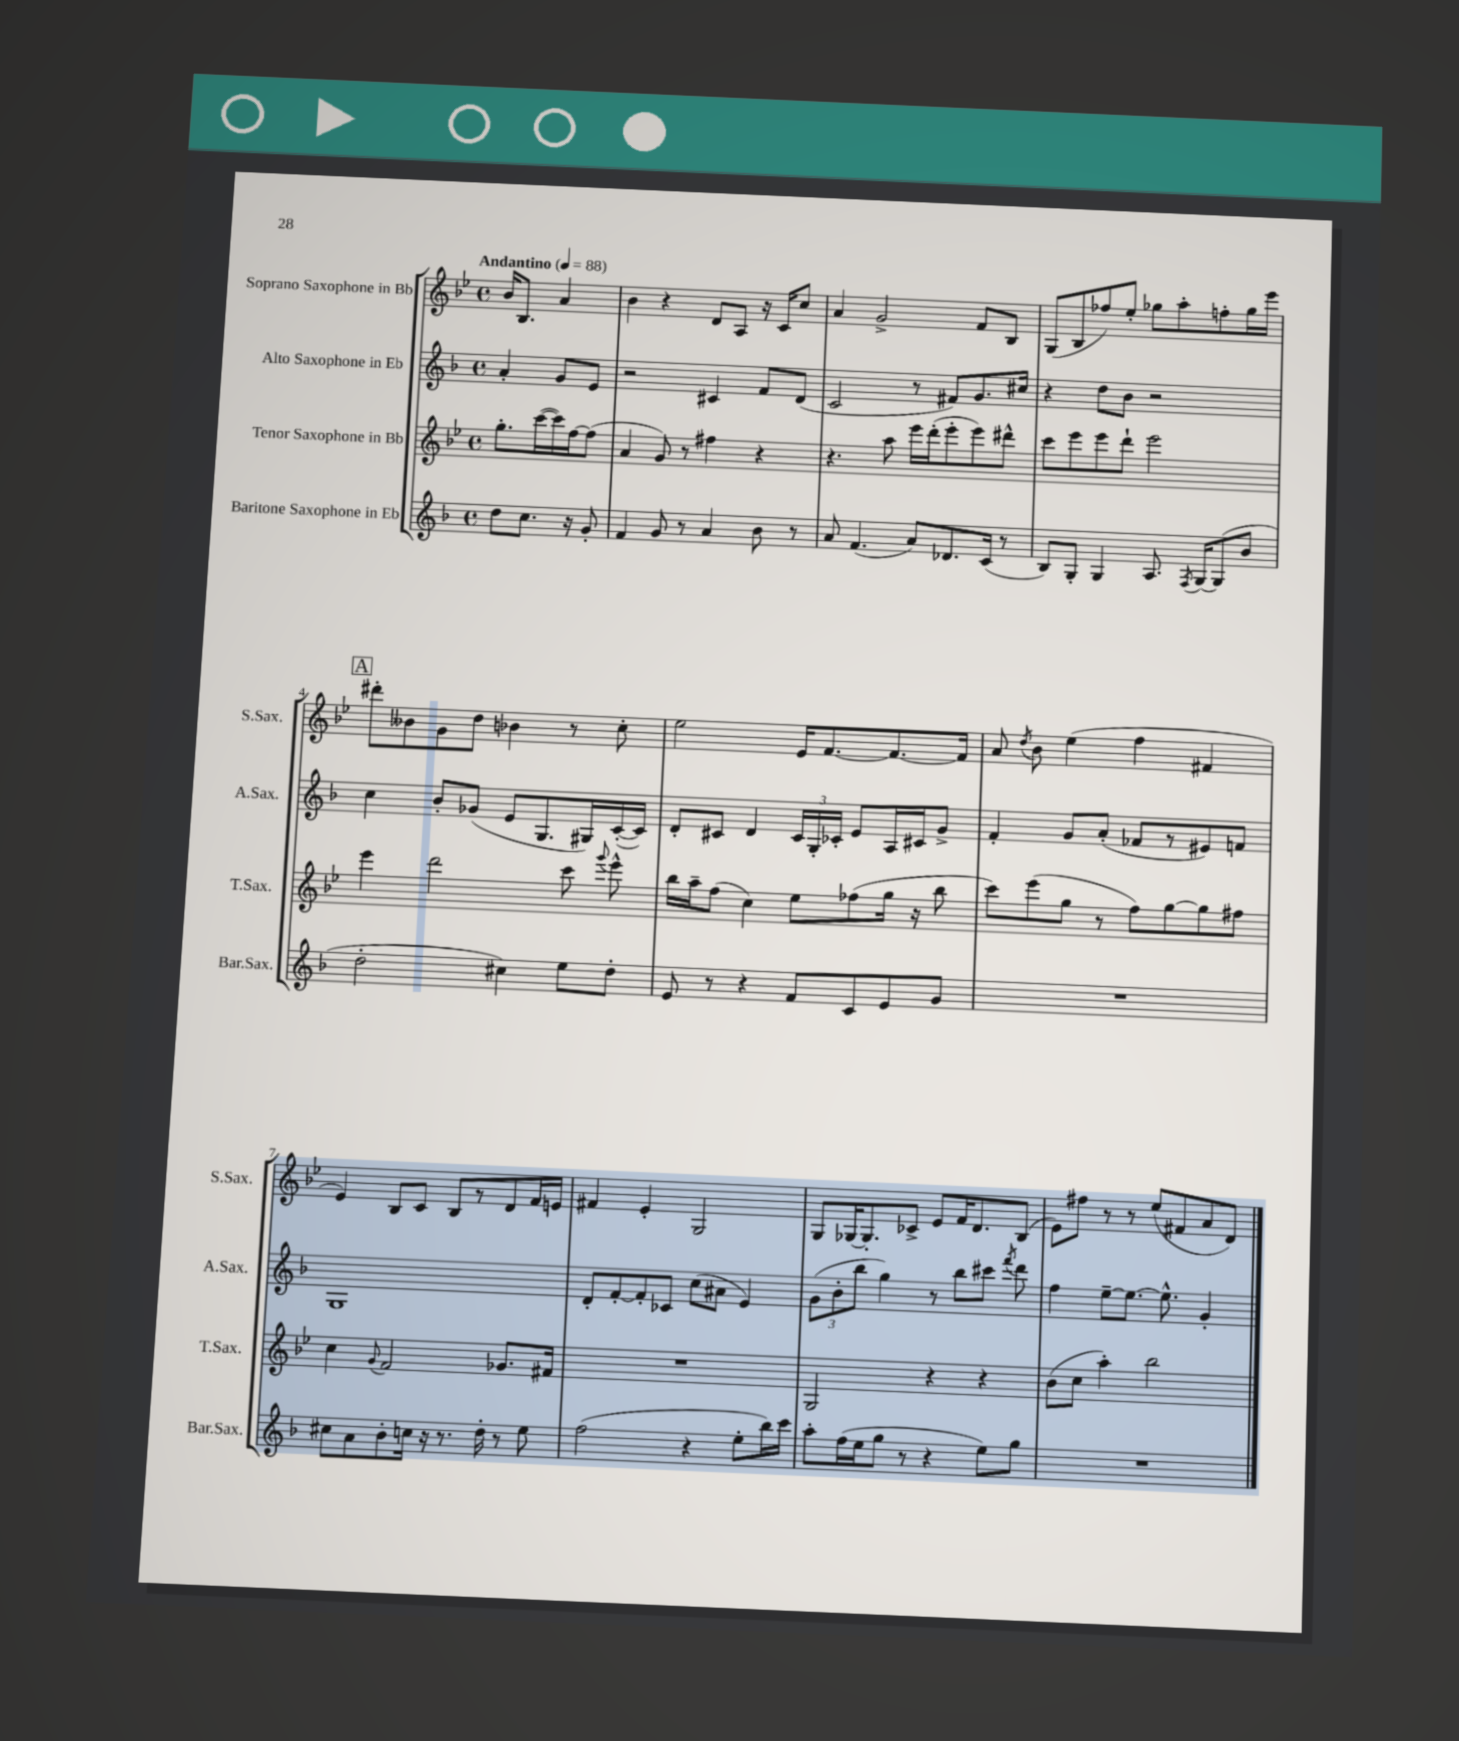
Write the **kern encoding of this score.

**kern	**kern	**kern	**kern
*staff4	*staff3	*staff2	*staff1
*clefG2	*clefG2	*clefG2	*clefG2
*k[b-]	*k[b-e-]	*k[b-]	*k[b-e-]
*M4/4	*M4/4	*M4/4	*M4/4
*met(c)	*met(c)	*met(c)	*met(c)
*MM88	*MM88	*MM88	*MM88
8dd\L	8.gg'\L	4a'/	16b-/LK
.	.	.	8.B-/J
8.cc\J	.	.	.
.	([16ccc\L	.	.
.	16ccc\])	8g/L	4a/
16r	[16ff\J	.	.
8g'/	(8ff\]J	8e/J	.
=	=	=	=
4f/	4a/	2r	4b-\
8g/	8g/)	.	4r
8r	8r	.	.
4a/	4ff#\	4c#/	8d/L
.	.	.	8A/J
8b-\	4r	8f/L	16r
.	.	.	16c/LK
8r	.	(8d/J	8cc/J
=	=	=	=
8a/	4.r	2c/	4a/
(4.f/	.	.	.
.	.	.	2g^/
.	8aa\	.	.
8a/L)	16eee-\LL	8r	.
.	(16ddd'\J	.	.
8.d-/	8eee-'\	8f#/L)	.
.	8eee-\)	8.g/	8f/L
(16c/Jk	.	.	.
8r	8ddd#^^\J	.	8B-/J
.	.	16cc#/Jk	.
=	=	=	=
8B-/L)	8ccc\L	4r	(8G/L
8G'/J	8eee-\	.	8B-/
4G/	8eee-\	8dd\L	8ff-/)
.	8ddd`\J	8b-\J	8ee-'/J
8.A/	2eee-\	2r	8gg-\L
.	.	.	8aa'\
8qF/	.	.	.
[16G/LK	.	.	.
(8G/]	.	.	8ff'\
8b-/J	.	.	16gg-\L
.	.	.	16eee-\JJ
=	=	=	=
2dd'\	4eee-\	4cc\	8ddd#'\L
.	.	.	8b--\
.	2ddd\	8b-'/L	8g\
.	.	(8g-/J	8dd\J
4cc#\)	.	8e/L	4b-\
.	.	8.G/	.
8ee\L	8ccc\	.	8r
.	.	16G#/L)	.
.	8qqggg/	.	.
8dd'\J	8eee-^^\	([16c'/	8cc'\
.	.	16c/]JJ)	.
=	=	=	=
8e/	16bb-\LL	8d'/L	2ee-\
.	16aa~\J	.	.
8r	(8ff\J	8c#/J	.
4r	4cc\)	4d/	.
8f/L	8ee-\L	24c#/LL	16e-/LK
.	.	24G'/	.
.	.	.	[8.f/
.	.	24c-'/JJ	.
8c/	(8ff-\	8e/L	.
8e/	16gg\Jk	16A/L	8.f/_
.	16r	16c#/J	.
8g/J	8bb-\	8g^/J	.
.	.	.	16f/]Jk
=	=	=	=
1r	8ccc\L)	4f'/	8a/
.	.	.	8qdd/
.	(8eee-\	.	8b-\
.	8gg\J	8g/L	(4ee-\
.	8r	(8a'/J	.
.	8ff\L)	8f-/L	4ff\
.	[8gg\	8r	.
.	8gg\]	8e#/)	4f#/
.	8ff#\J	8f/J	.
=	=	=	=
8cc#\L	4cc\	1G	4e-/)
8a\	.	.	.
.	8qqg/	.	.
8b-'\	2f/	.	8B-/L
16cc\Jk	.	.	8c/J
16r	.	.	.
8.r	.	.	8B-/L
.	.	.	8r
16dd'\	.	.	.
8r	8.g-/L	.	8d/
8ee\	.	.	16f/L
.	16f#/Jk	.	16e/JJ
=	=	=	=
(2ff\	1r	8d'/L	4f#/
.	.	[8f'/	.
.	.	8f'/]	4e-'/
.	.	8c-/J	.
4r	.	(8cc\L	2G/
.	.	8a#\J	.
8ee'\L	.	4e/)	.
16bb-\L)	.	.	.
16ccc\JJ	.	.	.
=	=	=	=
8aa'\L	2G/	(12g\L	8G/L
.	.	12b-'\	.
(16ff\L	.	.	[16G-/K
.	.	12bb-\J	.
16ee\J	.	.	8.G-'/]
8gg\J	.	4gg\)	.
8r	.	.	8c-^/J
4r	4r	8r	8e-/L
.	.	8bb-\L	16f/K
.	.	.	8.d/
8ee\L)	4r	8ccc#\J	.
.	.	8qfff/	.
8gg\J	.	8ddd\	(8B-/J
=	=	=	=
1r	(8b-\L	4ff\	8e-\L)
.	8cc\J	.	8ff#\J
.	4aa'\)	[8ee~\L	8r
.	.	8.ee\_J	8r
.	2bb-\	.	(8ee-/L
.	.	8.ee^^\]	.
.	.	.	8f#/
.	.	4g'/	8a/
.	.	.	8d/J)
==	==	==	==
*-	*-	*-	*-
